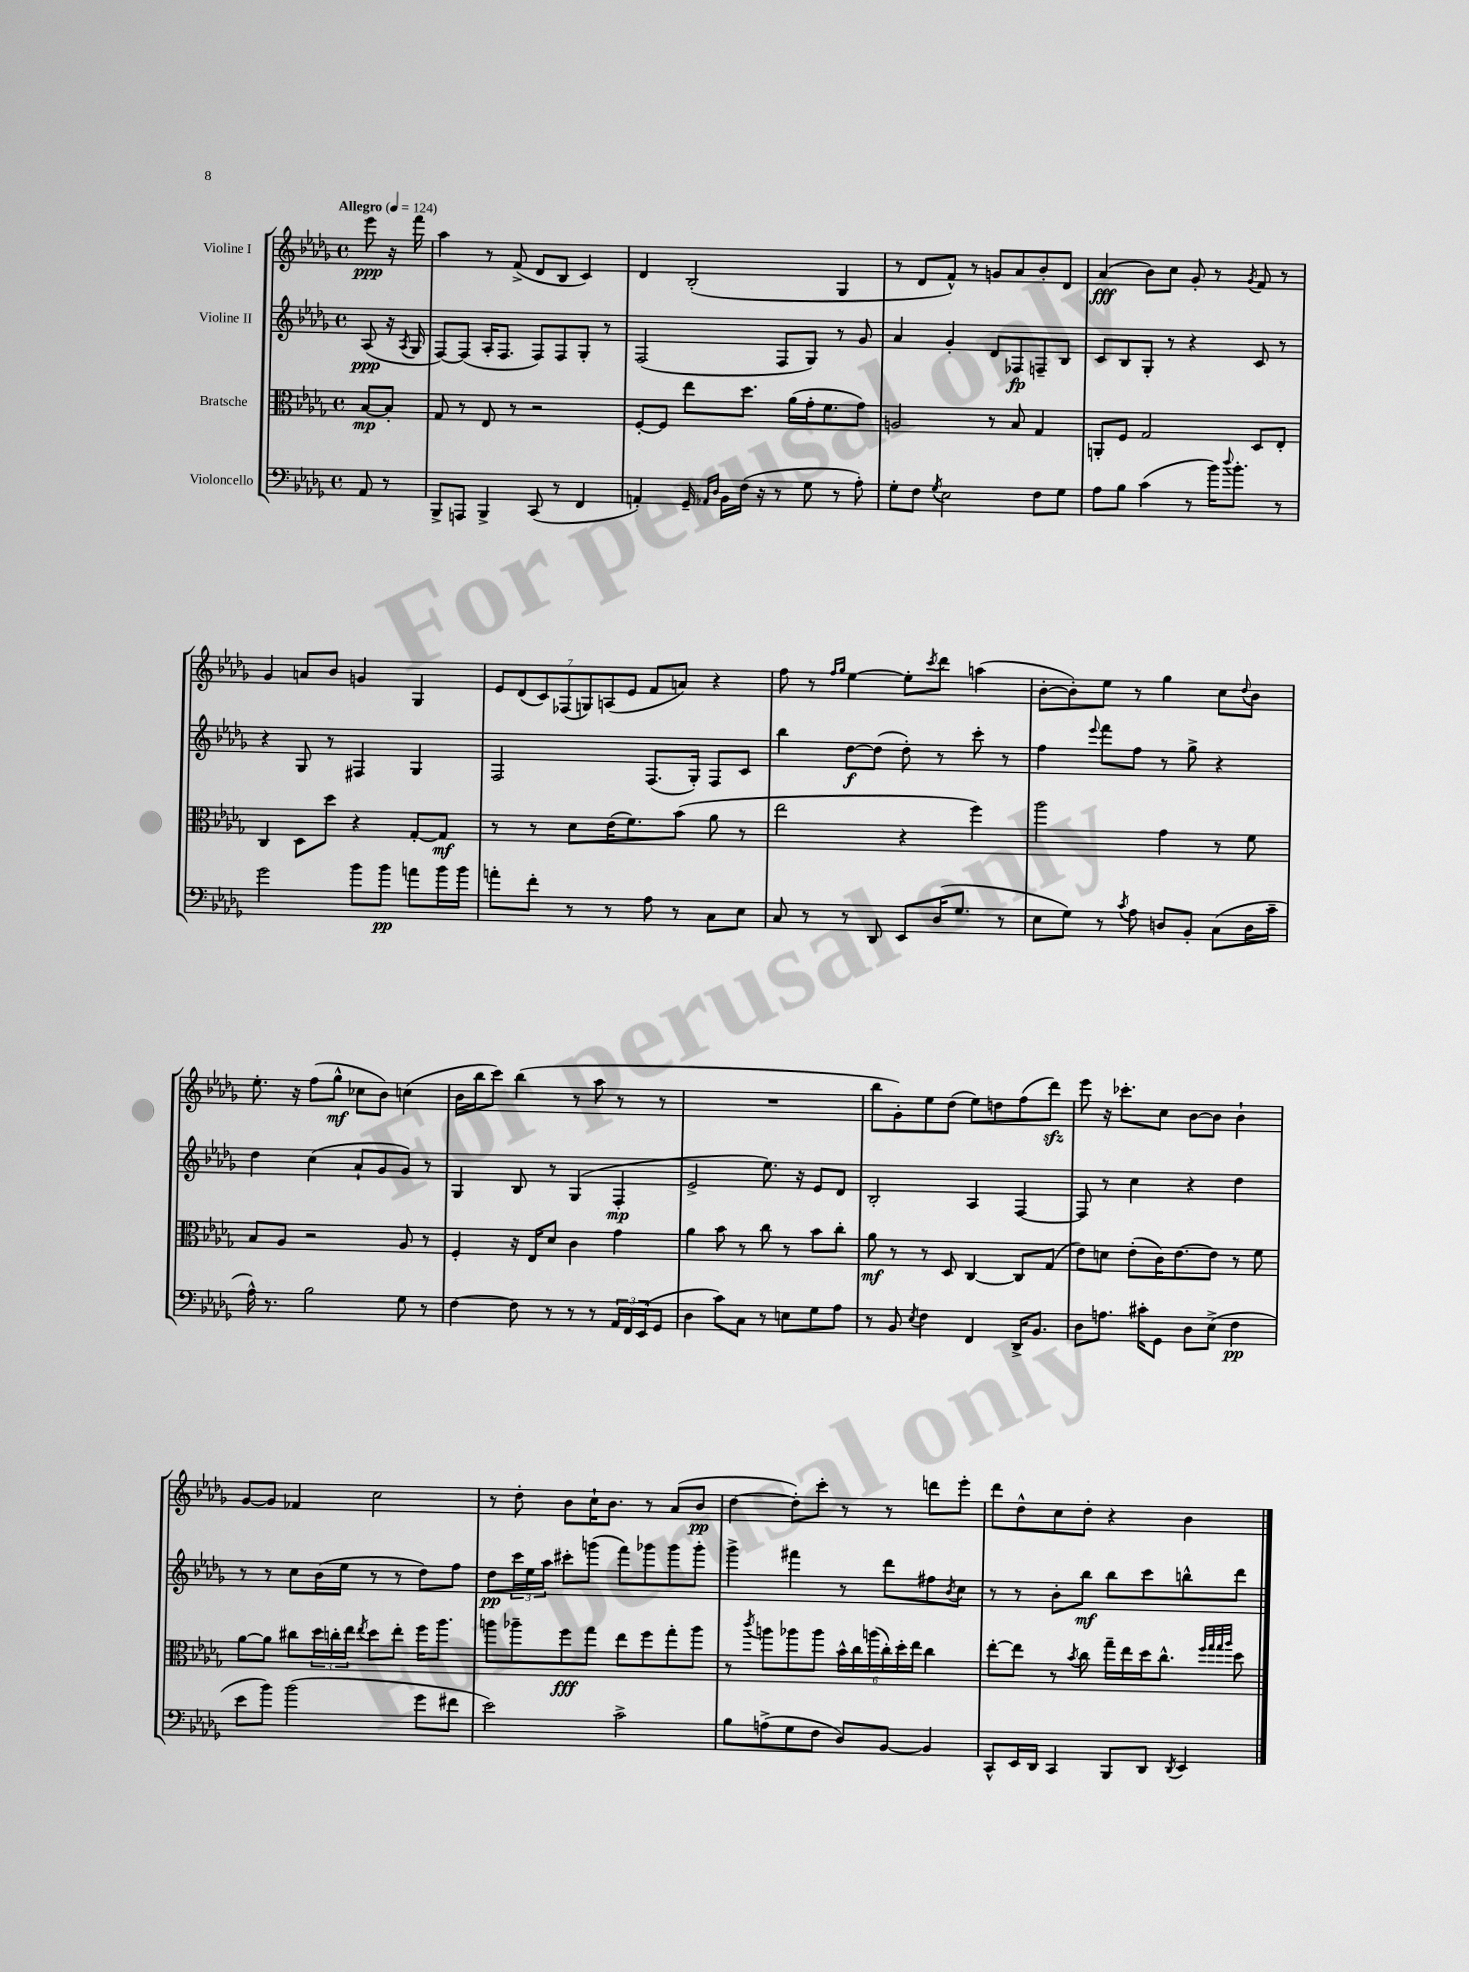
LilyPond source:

<<
\new StaffGroup <<
\new Staff = "s0" \with { instrumentName = "Violine I" } {
    \clef treble \key des \major \defaultTimeSignature \time 4/4 \partial 4 \tempo "Allegro" 4 = 124
    ees'''8\ppp r16 f'''16 |
    aes''4 r8 f'8->( des'8 bes8 c'4) |
    des'4 bes2-.( ges4 |
    r8 des'8 f'8-^) r8 g'8 aes'8 bes'8-. des'8 |
    aes'4\fff( bes'8) c''8 ges'8-. r8 \acciaccatura { ges'8 } f'8 r8 |
    ges'4 a'8 bes'8 g'4 ges4 |
    \tuplet 7/4 { ees'8 des'8( c'8) fes8( g8) a8( ees'8 } f'8 a'8) r4 |
    f''8 r8 \grace { f''16 ges''16 } ees''4~ ees''8-. \acciaccatura { c'''8 } des'''8 a''4( |
    bes'8~-. bes'8-.) ees''8 r8 ges''4 c''8 \appoggiatura { des''8 } bes'8 |
    ees''8.-. r16 f''8( ges''8-^\mf ces''8 bes'8) c''4( |
    bes'16 bes''16 c'''8) bes''4( r8 aes''8 r8 r8 |
    R1 |
    bes''8 ges'8-.) ees''8 des''8( ees''8) d''8 f''8( des'''8\sfz) |
    ees'''8 r16 ces'''8.-. c''8 bes'8~ bes'8 bes'4-! |
    ges'8~ ges'8 fes'4 c''2 |
    r8 des''8-. bes'8 c''16-! bes'8. r8 aes'8( bes'8\pp |
    des''4~ des''8-.) c'''8-. r8 r8 d'''8 ees'''8-. |
    des'''8 des''8-^ c''8 des''8-. r4 bes'4 \bar "|." |
}
\new Staff = "s1" \with { instrumentName = "Violine II" } {
    \clef treble \key des \major \defaultTimeSignature \time 4/4 \partial 4
    aes8\ppp( r16 \acciaccatura { aes8 } ges16 |
    f8~) f8( aes16-. f8. f8) f8 ges8-. r8 |
    f2( f8 ges8) r8 ges'8 |
    aes'4 ges'4-. des'8 fes8\fp f8-- bes8 |
    c'8 bes8 ges8-. r8 r4 c'8 r8 |
    r4 ges8 r8 fis4 ges4 |
    f2 f8.( ges16-.) f8 c'8 |
    bes''4 des''8~\f des''8( des''8-.) r8 c'''8-. r8 |
    f''4 \appoggiatura { ees'''8 } f'''8 f''8 r8 ges''8-> r4 |
    des''4 c''4( aes'8-! ges'8 ges'8) r8 |
    ges4 bes8 r8 ges4( f4-.\mp |
    ees'2-> ees''8.) r16 ees'8 des'8 |
    bes2-. aes4 f4~ |
    f8 r8 c''4 r4 des''4 |
    r8 r8 c''8 bes'16( ees''16 r8 r8 des''8) f''8 |
    des''8\pp \tuplet 3/2 { c'''16 ees''16 aes''16 } cis'''8-. g'''8( f'''8) ges'''8 ges'''8 ges'''8-. |
    ges'''4-> fis'''4 r8 des'''8 fis''8 \acciaccatura { bes'8 } c''8 |
    r8 r8 bes'8-. bes''8\mf bes''8 c'''8 b''8-^ des'''8 \bar "|." |
}
\new Staff = "s2" \with { instrumentName = "Bratsche" } {
    \clef alto \key des \major \defaultTimeSignature \time 4/4 \partial 4
    bes8~\mp bes8-. |
    ges8 r8 ees8 r8 r2 |
    f8~-. f8 ees''8 des''8. aes'16( ges'16-. f'8. ges'8) |
    a2 r8 bes8 ges4 |
    a,8-. f8 ges2 des8 ees8-. |
    c4 des8 des''8 r4 ges8~-. ges8\mf |
    r8 r8 des'8 ees'16( f'8.) bes'8( aes'8 r8 |
    ees''2 r4 f''4) |
    aes''2 ges'4 r8 f'8 |
    bes8 aes8 r2 aes8 r8 |
    f4-. r16 ees16 des'8 c'4 ges'4 |
    aes'4 bes'8 r8 c''8 r8 bes'8 c''8-. |
    aes'8\mf r8 r8 des8 c4~ c8 ges8( |
    ees'8) d'8 ees'8-.( c'16) ees'8.~ ees'8 r8 f'8 |
    aes'8~ aes'8 cis''8 \tuplet 3/2 { des''16 c''16-. ees''16 } \acciaccatura { ees''8 } des''8 ees''8-. f''16 aes''8. |
    a''8 aes''8-- f''8\fff ges''8 ees''8 f''8 ges''8-. aes''8 |
    r8 \acciaccatura { c'''8 } a''8 aes''8 aes''8 \tuplet 6/4 { bes'16-^ c''16 a''16( c''16-.) des''16-. ees''16 } c''4 |
    ees''8~-. ees''8 r8 \acciaccatura { bes'8 } c''8 ges''16-- ees''16 des''16 c''8.-^ \grace { f''32 ges''32 ges''32 aes''32 } des''8 \bar "|." |
}
\new Staff = "s3" \with { instrumentName = "Violoncello" } {
    \clef bass \key des \major \defaultTimeSignature \time 4/4 \partial 4
    aes,8 r8 |
    bes,,8-> a,,8 bes,,4-> c,8( r8 f,4 |
    a,4-.) ges,16-- \grace { aes,16 des16 } bes,16 f16( r16 r8 ges8 r8 aes8-.) |
    ges8-. f8 \acciaccatura { ges8 } ees2 f8 ges8 |
    aes8 bes8 c'4( r8 bes'16) \appoggiatura { des''8 } bes'8.-. r8 |
    ges'2 bes'8 bes'8\pp a'8 bes'16 bes'16 |
    a'8-. f'8-. r8 r8 aes8 r8 c8 ees8 |
    c8 r8 r8 des,8 ees,8 des16( ges8. r8 |
    ees8 ges8) r8 \acciaccatura { c'8 } aes8 d8 bes,8-. c8( d16 c'16-- |
    aes16-^) r8. bes2 ges8 r8 |
    f4~ f8 r8 r8 r8 \tuplet 3/2 { aes,16 f,16 ees,16( } ges,8 |
    des4 c'8) c8 r8 e8 ges8 aes8 |
    r8 bes,8 \acciaccatura { ees8 } f4 f,4 des,16-> bes,8. |
    des8 a8. cis'16-. ges,8 des8 ees8->( f4\pp |
    ees'8 bes'8) bes'2( ges'8 fis'8 |
    ees'2) c'2-> |
    bes8 a8->( ges8 f8 des8) bes,8~ bes,4 |
    c,8-^ ees,16 des,16 c,4 bes,,8 des,8 \acciaccatura { des,8 } ees,4 \bar "|." |
}
>>
>>
\layout { \context { \Score \remove "Bar_number_engraver" } }
